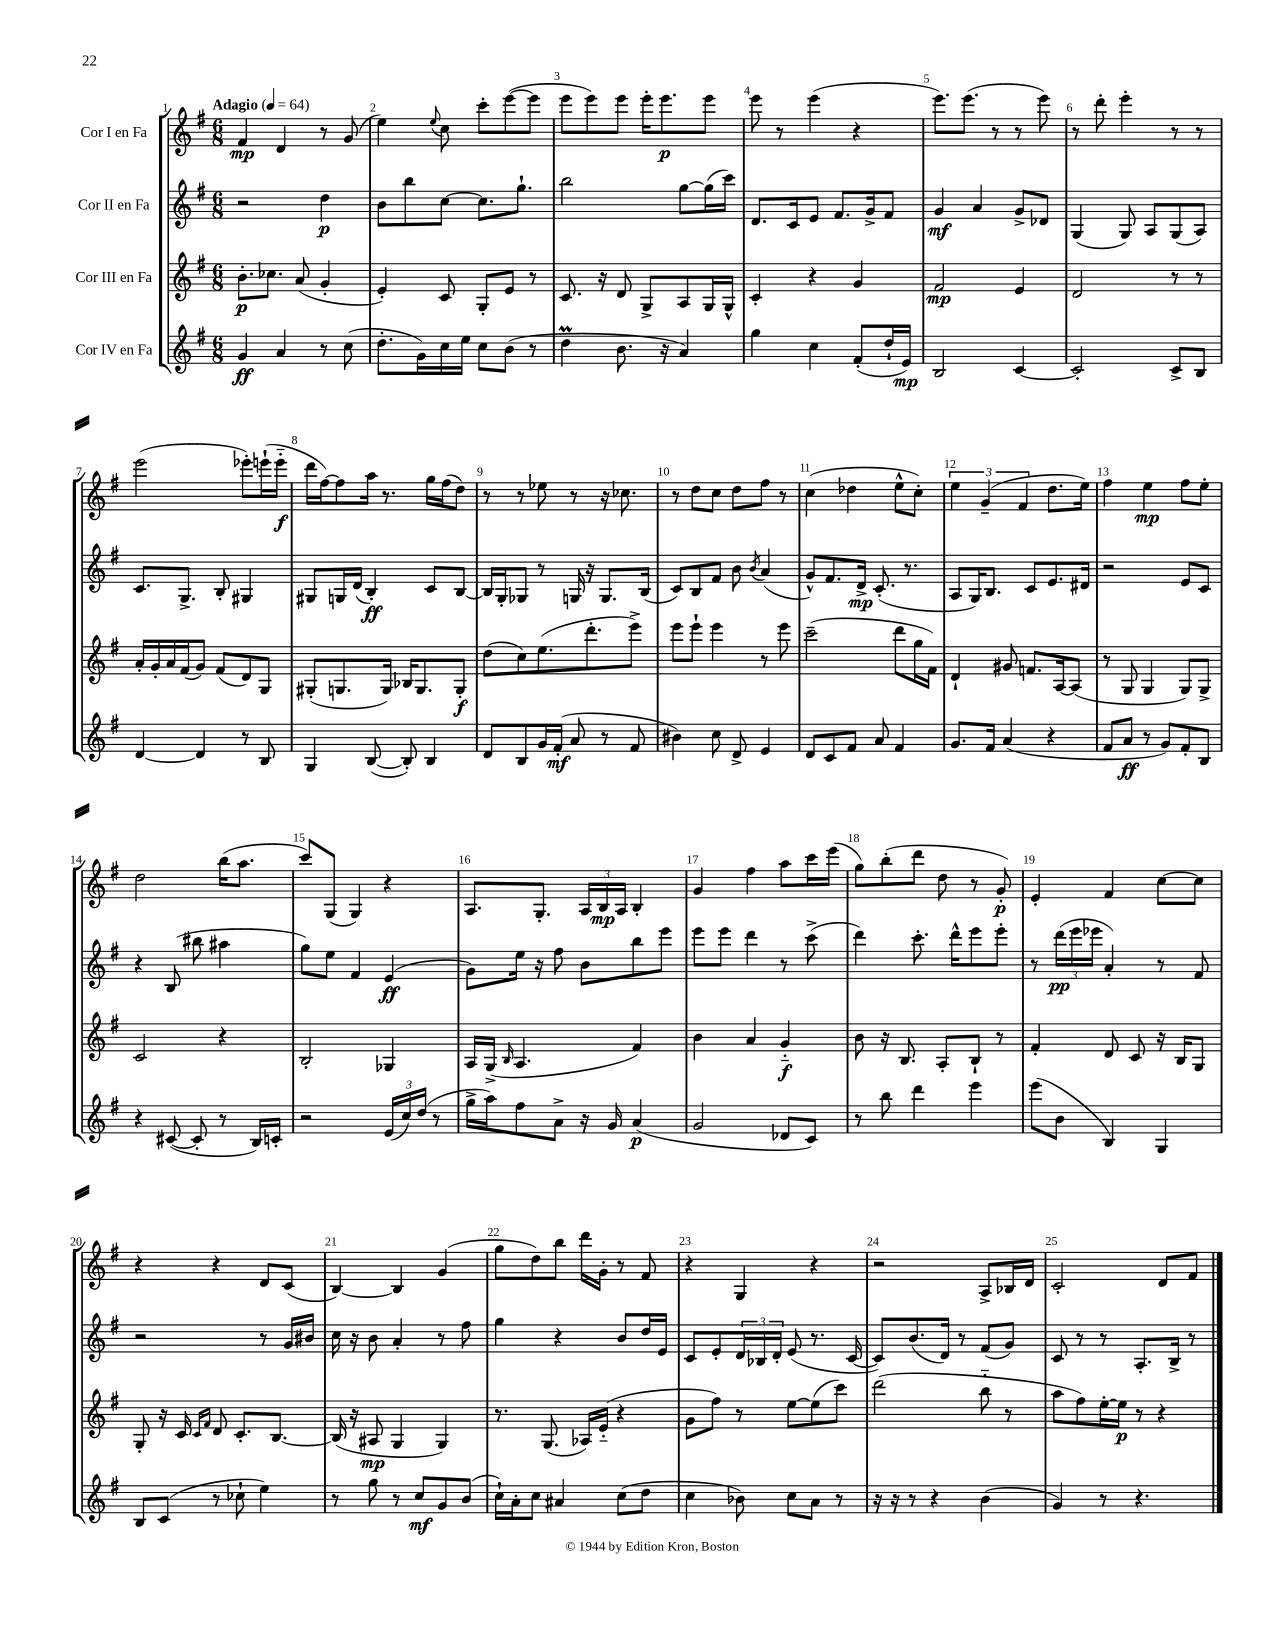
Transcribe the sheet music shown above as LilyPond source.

<<
\new StaffGroup <<
\new Staff = "s0" \with { instrumentName = "Cor I en Fa" } {
    \clef treble \key g \major \numericTimeSignature \time 6/8 \tempo "Adagio" 4 = 64
    fis'4\mp d'4 r8 g'8( |
    e''4) \appoggiatura { e''8 } c''8 c'''8-. e'''8~( e'''8 |
    e'''8 e'''8) e'''8 e'''16-. e'''8.\p e'''8 |
    e'''8 r8 e'''4( r4 |
    e'''8.) e'''8.( r8 r8 e'''8) |
    r8 d'''8-. e'''4-. r8 r8 |
    e'''2( ees'''8-.) e'''16-!( e'''16-_\f |
    d'''16 fis''16~) fis''8 a''16 r8. g''16 fis''16( d''8) |
    r8 r8 ees''8 r8 r16 ces''8. |
    r8 d''8 c''8 d''8 fis''8 r8 |
    c''4( des''4 e''8-^ c''8-.) |
    \tuplet 3/2 { e''4 g'4--( fis'4 } d''8. e''16) |
    fis''4 e''4\mp fis''8 e''8-. |
    d''2 b''16( a''8. |
    c'''8) g8( g4) r4 |
    a8. g8.-. \tuplet 3/2 { a16 b16\mp a16 } b4-. |
    g'4 fis''4 a''8 c'''16 e'''16( |
    g''8) b''8-.( d'''8 d''8 r8 g'8-.\p) |
    e'4-. fis'4 c''8~ c''8 |
    r4 r4 d'8 c'8( |
    b4~) b4 g'4( |
    g''8 d''8) b''8 d'''16 g'16-. r8 fis'8 |
    r4 g4 r4 |
    r2 a8-> bes16 d'16 |
    c'2-. d'8 fis'8 \bar "|." |
}
\new Staff = "s1" \with { instrumentName = "Cor II en Fa" } {
    \clef treble \key g \major \numericTimeSignature \time 6/8
    r2 d''4\p |
    b'8 b''8 c''8~ c''8. g''8.-! |
    b''2 g''8~ g''16( c'''16) |
    d'8. c'16 e'8 fis'8. g'16-> fis'8 |
    g'4\mf a'4 g'8-> des'8 |
    g4( g8) a8 g8( a8) |
    c'8. g8.-> b8-. gis4 |
    gis8 g16 d'16( b4-.\ff) c'8 b8~ |
    b16 g16-. ges8 r8 g16 r16 g8. b16( |
    c'8) b8 fis'8 b'8 \acciaccatura { b'8 } a'4( |
    g'8-^) fis'8. d'16->\mp c'8.-.( r8. |
    a8 g16) b8. c'8 e'8. dis'16 |
    r2 e'8 c'8 |
    r4 b8( bis''8 ais''4 |
    g''8) e''8 fis'4 e'4\ff( |
    g'8) e''16 r16 fis''8 b'8 b''8 e'''8 |
    e'''8 e'''8 d'''4 r8 c'''8->( |
    d'''4) c'''8.-. d'''16-^ e'''8 e'''8-. |
    r8 \tuplet 3/2 { d'''16\pp( e'''16 ees'''16 } a'4-.) r8 fis'8 |
    r2 r8 g'16 bis'16 |
    c''16 r16 b'8 a'4-. r8 fis''8 |
    g''4 r4 b'8 d''16 e'16 |
    c'8 e'8-. \tuplet 3/2 { d'16 bes16 d'16-. } e'8( r8. c'16~ |
    c'8) b'8.( d'16) r8 fis'8( g'8) |
    c'8 r8 r8 a8.-. b16-> r8 \bar "|." |
}
\new Staff = "s2" \with { instrumentName = "Cor III en Fa" } {
    \clef treble \key g \major \numericTimeSignature \time 6/8
    b'8.-.\p ces''8. a'8( g'4-. |
    e'4-.) c'8 g8-. e'8 r8 |
    c'8. r16 d'8 g8-> a8 g16 g16-^ |
    c'4-. r4 g'4 |
    fis'2\mp e'4 |
    d'2 r8 r8 |
    a'16-. g'16-. a'16 fis'16( g'8) fis'8( d'8) g8 |
    gis8-.( g8. g16) bes16 g8. g8-.\f |
    d''8( c''8) e''8.( d'''8.-. e'''8->) |
    e'''8 e'''8-! e'''4 r8 e'''8 |
    c'''2--( d'''8 g''16 fis'16) |
    d'4-! gis'8 f'8. a16~ a8( |
    r8 g8 g4 g8) g8-> |
    c'2 r4 |
    b2-. ges4 |
    a16 g16->( \grace { b16 } a4. fis'4) |
    b'4 a'4 g'4-_\f |
    b'8 r16 b8. a8-. b8-! r8 |
    fis'4-. d'8 c'8 r16 b16 g8 |
    g8-. r16 c'16 \grace { c'16 fis'16 } d'8 c'8.-. b8.~ |
    b16( r16 ais8\mp g4 g4) |
    r8. g8.( aes16) e'16-_( r4 |
    g'8 fis''8) r8 e''8~ e''8( c'''8) |
    d'''2( b''8-_ r8 |
    a''8 fis''8) e''16~-. e''16\p r8 r4 \bar "|." |
}
\new Staff = "s3" \with { instrumentName = "Cor IV en Fa" } {
    \clef treble \key g \major \numericTimeSignature \time 6/8
    g'4\ff a'4 r8 c''8( |
    d''8.-. g'16) c''16 e''16 c''8 b'8( r8 |
    d''4\prall b'8. r16 a'4) |
    g''4 c''4 fis'8-.( d''16-! e'16\mp) |
    b2 c'4~ |
    c'2-. c'8-> b8 |
    d'4~ d'4 r8 b8 |
    g4 b8~( b8-.) b4 |
    d'8 b8 g'16 fis'16-.\mf( a'8 r8 fis'8 |
    bis'4) c''8 d'8-> e'4 |
    d'8 c'8 fis'8 a'8 fis'4 |
    g'8. fis'16 a'4( r4 |
    fis'8 a'8\ff r8 g'8) fis'8-. b8 |
    r4 cis'8~( cis'8-. r8 b16) c'16-. |
    r2 \tuplet 3/2 { e'16( c''16) d''16( } r8 |
    g''16-> a''16) fis''8 a'8-> r16 g'16 a'4\p( |
    g'2 des'8 c'8) |
    r8 b''8 d'''4 e'''4 |
    e'''8( b'8 b4) g4 |
    b8 c'8( r8 ces''8-! e''4) |
    r8 g''8 r8 c''8\mf g'8 b'8( |
    c''16-!) a'16-. c''8 ais'4 c''8( d''8 |
    c''4 bes'8) c''8 a'8 r8 |
    r16 r16 r8 r4 b'4( |
    g'4) r8 r4. \bar "|." |
}
>>
>>
\layout { \context { \Score \override BarNumber.break-visibility = ##(#f #t #t) barNumberVisibility = #all-bar-numbers-visible } }
